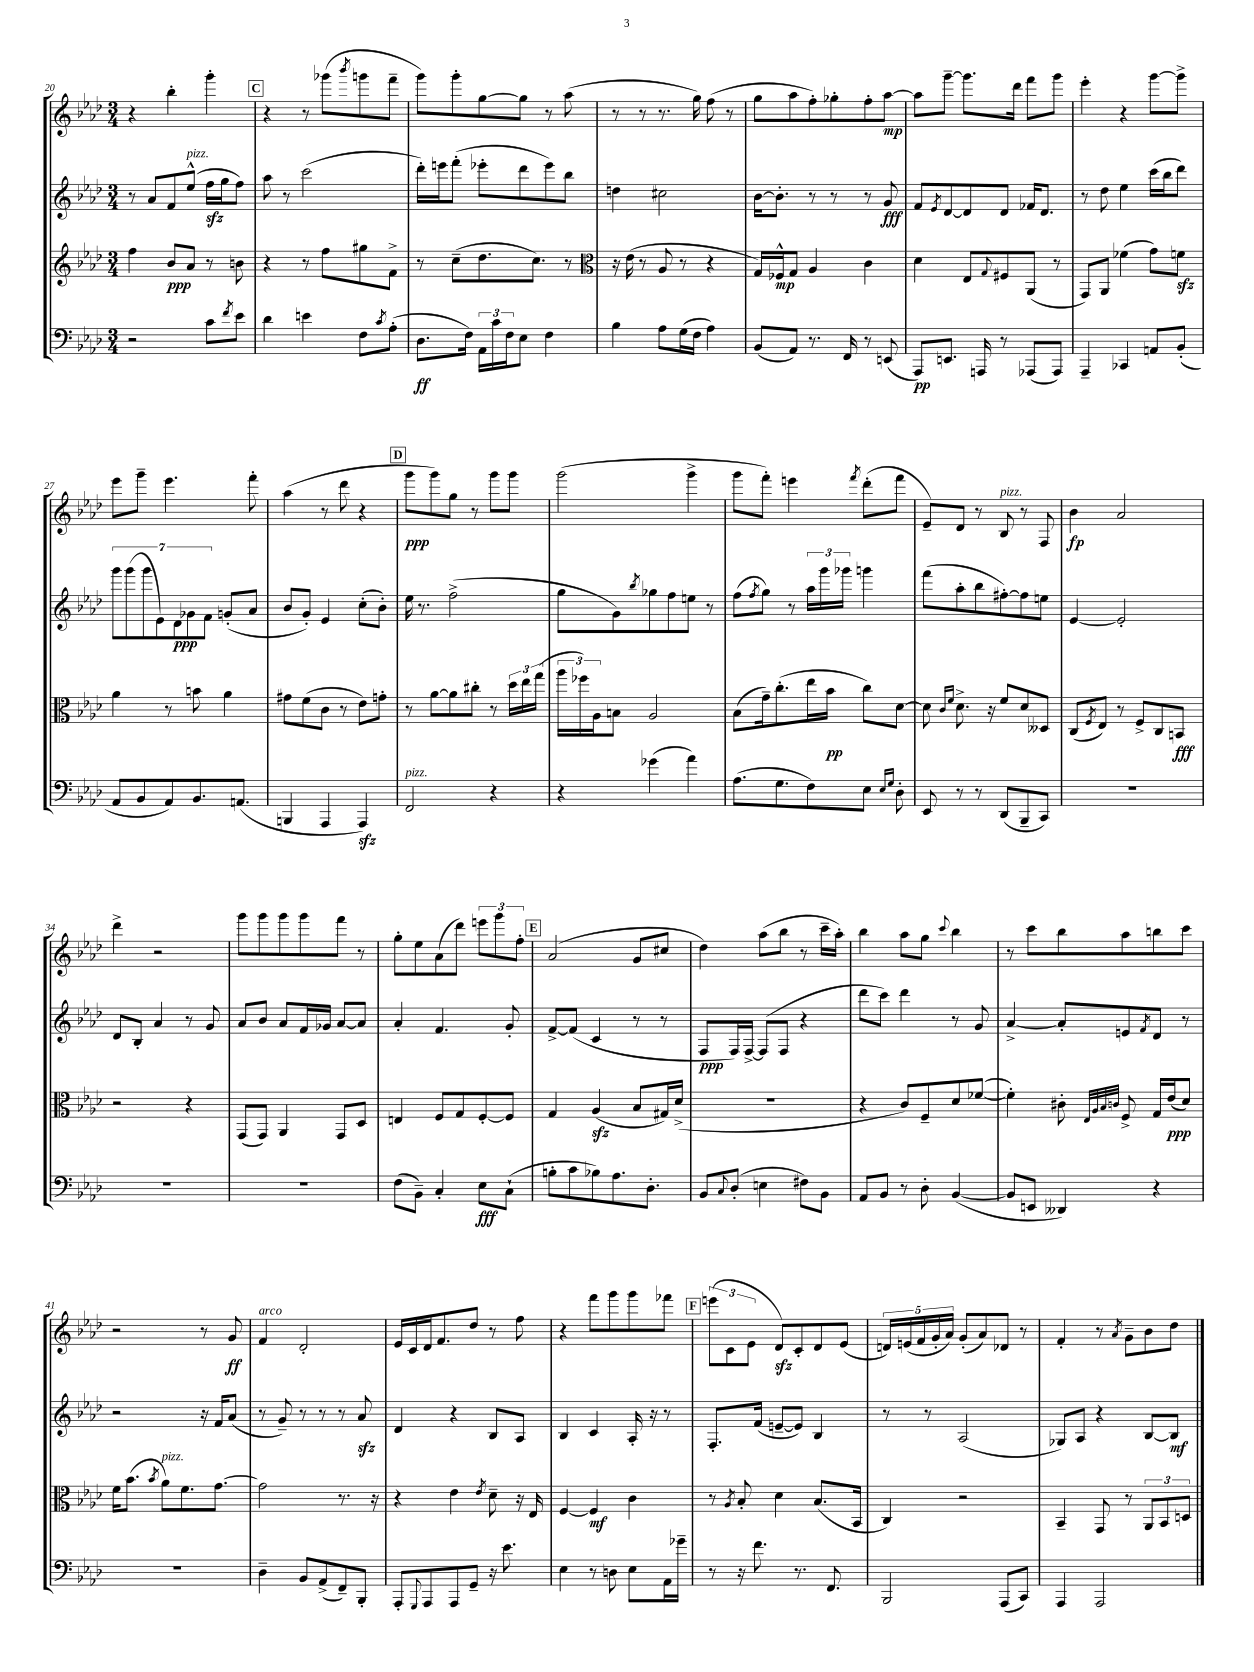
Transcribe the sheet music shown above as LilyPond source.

<<
\new StaffGroup <<
\new Staff = "s0" {
    \clef treble \key aes \major \numericTimeSignature \time 3/4
    r4 bes''4-. g'''4-. |
    \mark \markup { \box "C" } r4 r8 ges'''8( \acciaccatura { bes'''8 } g'''8 f'''8-- |
    g'''8) g'''8-. g''8~ g''8 r8 aes''8( |
    r8 r8 r8. g''16) f''8( r8 |
    g''8 aes''8 f''8-.) ges''8-. f''8-. aes''8~\mp |
    aes''8 g'''8~-- g'''8. des'''16 f'''8 g'''8 |
    ees'''4-. r4 g'''8~ g'''8-> |
    ees'''8 g'''8-- ees'''4. f'''8-. |
    aes''4( r8 des'''8 r4 |
    \mark \markup { \box "D" } g'''8\ppp g'''8) g''8 r8 g'''8 g'''8 |
    g'''2( g'''4-> |
    g'''8 f'''8-.) e'''4 \acciaccatura { f'''8 } des'''8-.( f'''8 |
    ees'8--) des'8 r8 bes8^\markup { \italic "pizz." } r8 f8 |
    bes'4\fp aes'2 |
    des'''4-> r2 |
    g'''8 g'''8 g'''8 g'''8 f'''8 r8 |
    g''8-. ees''8 aes'8( des'''8) \tuplet 3/2 { e'''8 g'''8 f''8-. } |
    \mark \markup { \box "E" } aes'2( g'8 cis''8 |
    des''4) aes''8( bes''8 r8 c'''16-- aes''16-.) |
    bes''4 aes''8 g''8 \appoggiatura { c'''8 } bes''4 |
    r8 c'''8 bes''8 aes''8 b''8 c'''8 |
    r2 r8 g'8\ff |
    f'4^\markup { \italic "arco" } des'2-. |
    ees'16 c'16 des'16 f'8. des''8 r8 f''8 |
    r4 f'''8 g'''8 g'''8 fes'''8 |
    \mark \markup { \box "F" } \tuplet 3/2 { e'''8( c'8 ees'8 } des'8\sfz) c'8-. des'8 ees'8( |
    \tuplet 5/4 { d'16) e'16( f'16 g'16-. aes'16) } g'8-.( aes'8) des'8 r8 |
    f'4-. r8 \acciaccatura { aes'8 } g'8-- bes'8 des''8 \bar "|." |
}
\new Staff = "s1" {
    \clef treble \key aes \major \numericTimeSignature \time 3/4
    r8 aes'8 f'8 ees''8-^^\markup { \italic "pizz." }( f''16\sfz g''16 f''8) |
    \mark \markup { \box "C" } aes''8 r8 c'''2( |
    des'''16-.) e'''16 f'''8-.( ees'''8-. des'''8 ees'''8) bes''8 |
    d''4 cis''2 |
    bes'16~ bes'8.-. r8 r8 r8 g'8\fff |
    f'8 \acciaccatura { ees'8 } des'8~ des'8 des'8 fes'16 des'8. |
    r8 des''8 ees''4 c'''16( bes''16 des'''8) |
    \tuplet 7/4 { g'''8 g'''8( g'''8 ees'8) des'8\ppp ges'8 f'8 } g'8-.( aes'8 |
    bes'8 g'8-.) ees'4 c''8-.( bes'8-.) |
    \mark \markup { \box "D" } ees''16 r8. f''2->( |
    g''8 g'8) \acciaccatura { bes''8 } ges''8 f''8 e''8 r8 |
    f''8( \acciaccatura { f''8 } g''8) r8 \tuplet 3/2 { aes''16 g'''16 ges'''16 } g'''4 |
    f'''8( aes''8-. bes''8 fis''8~-.) fis''8 e''8 |
    ees'4~ ees'2-. |
    des'8 bes8-. aes'4 r8 g'8 |
    aes'8 bes'8 aes'8 f'16 ges'16 aes'8~ aes'8 |
    aes'4-. f'4. g'8-. |
    \mark \markup { \box "E" } f'8~-> f'8( c'4 r8 r8 |
    f8\ppp f16) f16~-> f8( f8 r4 |
    des'''8 c'''8) des'''4 r8 g'8 |
    aes'4~-> aes'8-. e'8 \acciaccatura { f'8 } des'8 r8 |
    r2 r16 f'16 aes'8( |
    r8 g'8--) r8 r8 r8 aes'8\sfz |
    des'4 r4 bes8 aes8 |
    bes4 c'4 aes16-. r16 r8 |
    \mark \markup { \box "F" } f8.-. f'16( e'8~-- e'8) bes4 |
    r8 r8 aes2( |
    ges8) aes8 r4 bes8~ bes8\mf \bar "|." |
}
\new Staff = "s2" {
    \clef treble \key aes \major \numericTimeSignature \time 3/4
    f''4 bes'8\ppp aes'8 r8 b'8 |
    \mark \markup { \box "C" } r4 r8 f''8 gis''8 f'8-> |
    r8 c''8--( des''8. c''8.) r8 |
    \clef alto r16 ees'16( r8 aes8 r8 r4 |
    g16) fes16-^\mp g8 aes4 c'4 |
    des'4 ees8 \appoggiatura { g8 } fis8 aes,8( r8 |
    g,8) aes,8 fes'4( g'8) f'8\sfz |
    aes'4 r8 b'8 aes'4 |
    gis'8 f'8( c'8 r8 ees'8) g'8-. |
    \mark \markup { \box "D" } r8 aes'8~ aes'8 cis''8-. r8 \tuplet 3/2 { des''16 ees''16 g''16( } |
    \tuplet 3/2 { aes''16 fes''16) aes16 } b8 aes2 |
    bes8( g'16--) c''8.-.( ees''16 bes'16\pp c''8) des'8~ |
    des'8 \grace { c'16 f'16 } des'8.-> r16 f'8 des'8 deses8 |
    c8( \acciaccatura { f8 } ees8) r8 f8-> c8 b,8\fff |
    r2 r4 |
    g,8( g,8) aes,4 g,8 des8 |
    e4 f8 g8 f8~-. f8 |
    \mark \markup { \box "E" } g4 aes4\sfz( bes8 gis16) des'16->( |
    R2. |
    r4 c'8) f8-- des'8 fes'8~( |
    fes'4-.) cis'8-. \grace { ees32 aes32 bes32 c'32 } f8-> g16 ees'16\ppp( des'8) |
    f'16 bes'8.( \acciaccatura { bes'8 } aes'8^\markup { \italic "pizz." }) f'8. g'8.~ |
    g'2 r8. r16 |
    r4 ees'4 \acciaccatura { ees'8 } des'8-- r16 ees16 |
    f4~ f4\mf c'4 |
    \mark \markup { \box "F" } r8 \acciaccatura { aes8 } bes8-. des'4 bes8.( bes,16 |
    c4) r2 |
    bes,4-- g,8 r8 \tuplet 3/2 { aes,8 bes,8 d8 } \bar "|." |
}
\new Staff = "s3" {
    \clef bass \key aes \major \numericTimeSignature \time 3/4
    r2 c'8 \acciaccatura { f'8 } ees'8 |
    \mark \markup { \box "C" } des'4 e'4 f8 \acciaccatura { c'8 } aes8-.( |
    des8.\ff f16) \tuplet 3/2 { aes,16 c'16 f16 } ees8 f4 |
    bes4 aes8 g16( f16 aes4) |
    bes,8( aes,8) r8. f,16 r8 e,8( |
    aes,,8\pp) e,8. a,,16 r8 aes,,8( aes,,8) |
    aes,,4-- ces,4 a,8 bes,8-.( |
    aes,8 bes,8 aes,8) bes,8. a,8.( |
    b,,4 aes,,4 aes,,4\sfz) |
    \mark \markup { \box "D" } f,2^\markup { \italic "pizz." } r4 |
    r4 ges'4( aes'4) |
    aes8.( g8. f8) ees8 \grace { ees16 g16 } des8-. |
    ees,8 r8 r8 des,8( bes,,8-- c,8) |
    R2. |
    R2. |
    R2. |
    f8( bes,8--) c4-. ees8\fff c8-!( |
    \mark \markup { \box "E" } b8-. c'8 bes8) aes8. des8.-. |
    bes,8 \appoggiatura { c8 } des8-.( e4 fis8) bes,8 |
    aes,8 bes,8 r8 des8-. bes,4~( |
    bes,8 e,8 deses,4) r4 |
    R2. |
    des4-- bes,8 aes,8->( f,8--) bes,,8-. |
    aes,,8-. \appoggiatura { g,,8 } aes,,8 aes,,8 g,8-- r16 ees'8. |
    ees4 r8 d8 ees8 aes,16 ges'16-- |
    \mark \markup { \box "F" } r8 r16 f'8. r8. f,8. |
    bes,,2 aes,,8( c,8) |
    aes,,4 aes,,2 \bar "|." |
}
>>
>>
\layout { \context { \Score currentBarNumber = #20 } }
